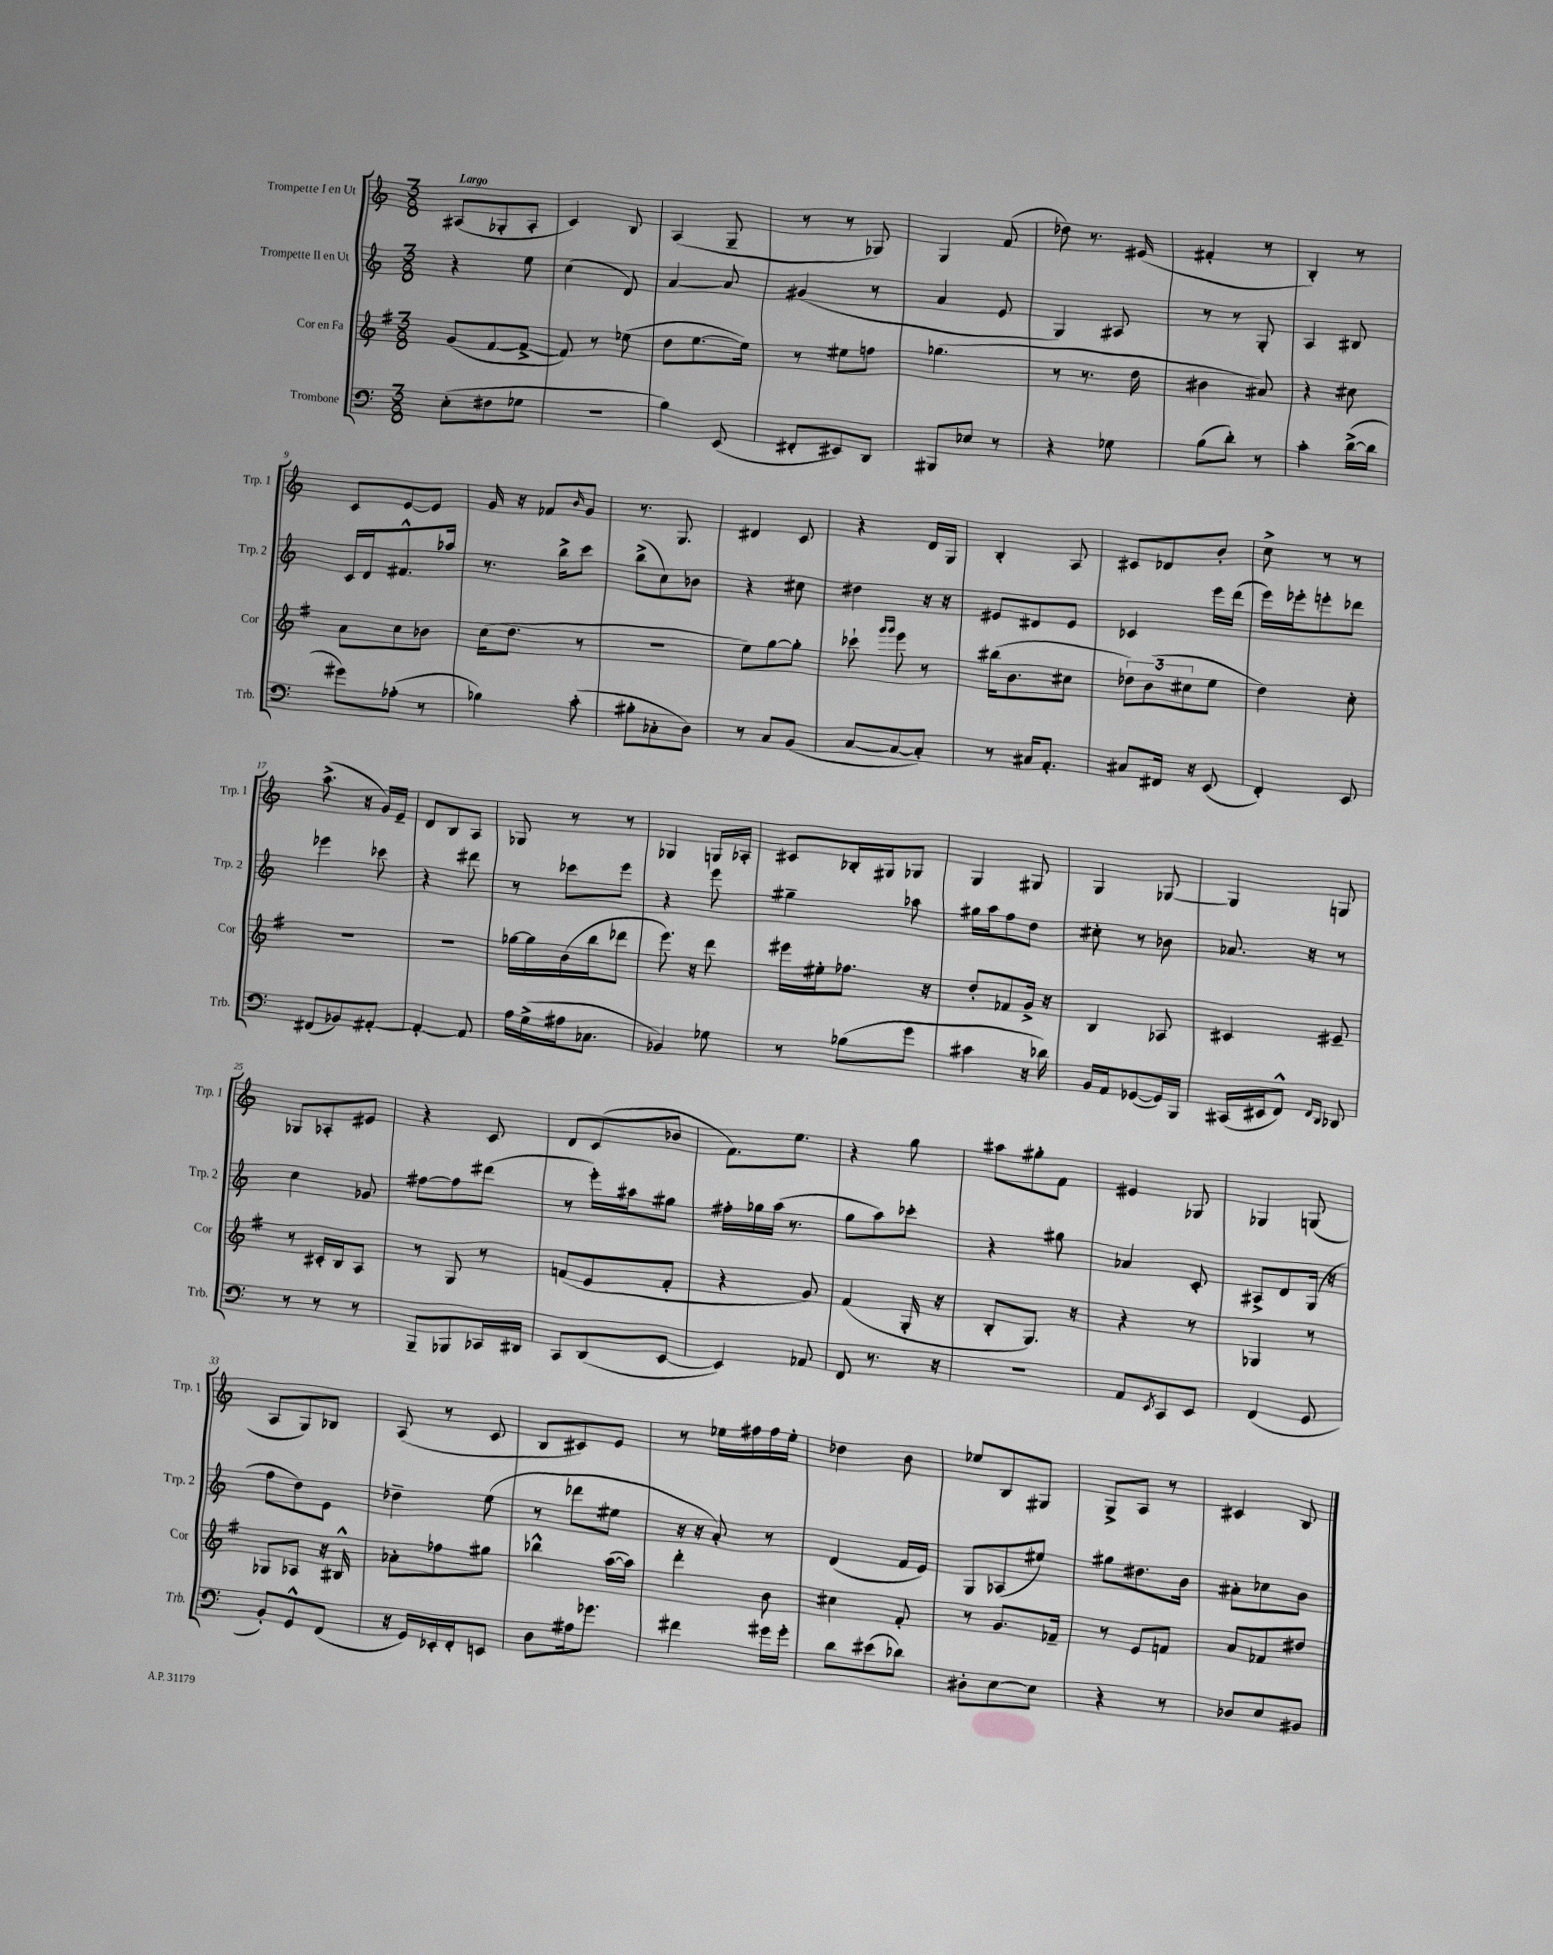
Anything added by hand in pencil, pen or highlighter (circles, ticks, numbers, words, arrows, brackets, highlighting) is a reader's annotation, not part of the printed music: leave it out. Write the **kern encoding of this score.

**kern	**kern	**kern	**kern
*part4	*part3	*part2	*part1
*staff4	*staff3	*staff2	*staff1
*I"Trombone	*I"Cor en Fa	*I"Trompette II en Ut	*I"Trompette I en Ut
*I'Trb.	*I'Cor	*I'Trp. 2	*I'Trp. 1
*clefF4	*clefG2	*clefG2	*clefG2
*k[]	*k[f#]	*k[]	*k[]
*M3/8	*M3/8	*M3/8	*M3/8
=1	=1	=1	=1
!	!	!	!LO:TX:a:B:t=Largo
(8E'\L	(8g/L	4r	(8A#X/L
8F#X\	[8f#/	.	8G-X'/
8G-X\J	8f#^/J_	8ee\	8A#'/J
=2	=2	=2	=2
4.r	8f#/])	(4cc\	4c/)
.	8r	.	.
.	(8ee-X\	8d/)	8B/
=3	=3	=3	=3
4B\)	8dd\L	[4a/	(4A/
.	[8.ee\	.	.
(8EE/	.	8a/]	8G~/
.	16ee\Jk])	.	.
=4	=4	=4	=4
8FF#X'/L	8r	(4g#X/	8r
8EE#X/)	8ee#X\L	.	8r
8DD/J	8ffn\J	8r	8G-X/)
=5	=5	=5	=5
8BBB#X/L	(4.gg-X\	4a/	4G/
8E-X/J	.	.	.
8r	.	8e/	(8f/
=6	=6	=6	=6
4r	8r	4G/)	8dd-X\)
.	8.r	.	8.r
8G-X\	.	8A#X/	.
.	16dd\	.	(16e#X/
=7	=7	=7	=7
(8B\L	4b#X\	8r	4f#X'/
8d'\J)	.	8r	.
8r	8a#X/)	8G'/	8r
=8	=8	=8	=8
4c'\	4r	4A/	4B'/)
([16d^\LL	8cc#X\	8B#X/	8r
16d\JJ]	.	.	.
!!LO:LB:g=z
=9	=9	=9	=9
8g#X\L)	8a\L	16c/LL	8c/L
.	.	16d/J	.
(8A-X'\J	8cc\	8.f#X^^/	[8e/
8r	8b-X\J	.	8e/J]
.	.	16aa-X/Jk	.
=10	=10	=10	=10
4B-X\)	(16cc\KL	8.r	16g/
.	8.dd\J	.	16r
.	.	.	8f-X/L
.	.	16bb^\KL	.
.	.	.	16qqb/
(8c'\	8r	8ccc\J	8g/J
=11	=11	=11	=11
8B#X'\L	4.r	(8bb^\L	8.r
8C-X'\	.	8cc\)	.
.	.	.	8.G/
8D\J)	.	8b-X\J	.
=12	=12	=12	=12
8r	8ee\L)	4r	4d#X/
8C/L	[8gg\	.	.
(8BB/J	8gg'\J]	8cc#X\	8c/
=13	=13	=13	=13
[8C/L	8ccc-X`\	4dd#X\	4r
.	16qqggg/LL	.	.
.	16qqggg/JJ	.	.
8C/_	8eee\	.	.
8C'/J])	8r	16r	16d/LL
.	.	16r	16G/JJ
=14	=14	=14	=14
8r	(16bb#X\KL	8e#X/L	4B'/
.	8.b\	.	.
16C#X/KL	.	8d#X/	.
8.AA'/J	.	.	.
.	8cc#X\J	8e#/J	8A/
=15	=15	=15	=15
8C#X/L	12dd-X\L)	4c-X/	8c#X/L
.	(12b\	.	.
16FF#X/Jk	.	.	8d-X/
.	12cc#X\	.	.
16r	.	.	.
(8EE/	8ee\J	16eee\LL	8b'/J
.	.	(16ddd\JJ	.
=16	=16	=16	=16
4FF'/)	4dd\)	16eee\LL)	8cc^\
.	.	16eee-X'\J	.
.	.	8eeen'\	8r
8EE/	8cc'\	8ddd-X\J	8r
!!LO:LB:g=z
=17	=17	=17	=17
(8FF#X/L	4.r	4eee-X\	(8.aa^\
8BB-X/)	.	.	.
.	.	.	16r
[8AA#X'/J	.	8ccc-X\	16g/LL)
.	.	.	16e~/JJ
=18	=18	=18	=18
4AA#'/_	4.r	4r	8d/L
.	.	.	8B/
8AA#/]	.	8ddd#X\	8A/J
=19	=19	=19	=19
16A\LL	[16gg-X\LL	8r	8G-X/
(16G^\	16gg-\]	.	.
16A#X\J	(16b\	8ccc-X\L	8r
8.C-X\J	16bb\J	.	.
.	8ddd-X\J	8eee\J	8r
=20	=20	=20	=20
4BB-X/)	8.eee\)	4r	4G-X/
.	16r	.	.
8G-X\	8ddd\	8eee\	16Gn/LL
.	.	.	16A-X'/JJ
=21	=21	=21	=21
8r	16eee#X\LL	4gg#X~\	8c#X/L
.	16ee#X'\J	.	.
(8B-X\L	8.ff-X\J	.	16B-X'/L
.	.	.	16G#X/J
8g\J	.	8aa-X\	8G-X/J
.	16r	.	.
=22	=22	=22	=22
4c#X\	8dd'/L	16gg#X\LL	4G/
.	.	16aa\J	.
.	8f-X/	8ff\	.
16r	16g^/Jk	8dd\J	8G#X/
16d-X\)	16r	.	.
=23	=23	=23	=23
16BB/LL	4B/	8cc#X'\	4G/
16AA/J	.	.	.
([8GG-X/	.	8r	.
16GG-/L])	8A-X/	8b-X\	[8G-X/
16BBB/JJ	.	.	.
=24	=24	=24	=24
(16CC#X/LL	4c#X/	8.a-X/	4G-/]
16EE#X/J	.	.	.
8FF^^/J)	.	.	.
.	.	16r	.
16qqFF/LL	.	.	.
16qqDD/JJ	.	.	.
8DD-X/	8e#X~/	8r	8Gn/
!!LO:LB:g=z
=25	=25	=25	=25
8r	8r	4cc\	8G-X/L
8r	16c#X'/LL	.	8A-X'/
.	16B/J	.	.
8r	8A/J	8g-X/	8e#X/J
=26	=26	=26	=26
8BBB~/L	8r	[8ff#X\L	4r
8BBB-X/	8G/	8ff#\]	.
16CC-X/L	8r	(8ddd#X\J	8c/
16DD#X/JJ	.	.	.
=27	=27	=27	=27
8CC/L	(8fn/L	8r	8d/L
(8DD/	8e/	16eee'\LL)	(8c/
.	.	16aa#X\J	.
[8EE/J	8f'/J	8gg#X\J	8b-X/J
=28	=28	=28	=28
4EE/])	4r	16ff#X'\LL	8.f\L)
.	.	16gg-X\	.
.	.	(16aa\JJ	.
.	.	8.r	8.ee\J
8AA-X/	8g/)	.	.
=29	=29	=29	=29
8FF/	(4f#/	8gg\L	4r
8.r	.	8aa\)	.
.	16G'/	8ccc-X'\J	8gg\
16r	16r	.	.
=30	=30	=30	=30
4.r	8B'/L	4r	8aa#X\L
.	8.G/J)	.	8gg#X'\
.	.	8gg#X\	8f\J
.	16r	.	.
=31	=31	=31	=31
8AA/L	4r	4a-X/	4e#X/
8qEE/	.	.	.
8CC/	.	.	.
8EE/J	8r	8c'/	8G-X/
=32	=32	=32	=32
(4FF/	4G-X/	8A#X^/L	4G-X/
.	.	8d/	.
8GG/	8r	(16G/Jk	(8Gn/
.	.	16r	.
!!LO:LB:g=z
=33	=33	=33	=33
8BB'/L)	8G-X/L	8ff\L	8A/L
8GG^^/	8A-X/J	8dd\)	8G/)
(8FF/J	16r	8e\J	8B-X/J
.	16B#X^^/	.	.
=34	=34	=34	=34
16r	8a-X'\L	4dd-X~\	(8A/
16GG/LL)	.	.	.
16EE-X'/	8ff-X\	.	8r
16FF'/J	.	.	.
8EEn/J	8gg#X\J	(8ee\	8c/
=35	=35	=35	=35
8D\L	4bb-X^^\	8r	8B/L
16A#X\k	.	8ddd-X\L	8c#X/)
8.g-X\J	.	.	.
.	([16aa\LL	8ee#X\J	8e/J
.	16aa\JJ])	.	.
=36	=36	=36	=36
4f#X\	4ddd'\	16r	8r
.	.	16r	.
.	.	8a'/)	16ee-X\LL
.	.	.	16ff#X\
16g#X\LL	8b\	8r	16ff#\
16g#'\JJ	.	.	16ee-'\JJ
=37	=37	=37	=37
8d\L	4cc#X\	(4d/	4dd-X\
(8e#X\	.	.	.
8d-X\J)	8f#'/	16f/LL	8b\
.	.	16e/JJ)	.
=38	=38	=38	=38
8D#X'\L	8r	8G/L	8ee-X/L
[8E\	8.g/L	(8A-X/	8B/
8E\J]	.	8ee#X/J)	8G#X/J
.	16f-X~/Jk	.	.
=39	=39	=39	=39
4r	8r	8gg#X\L	8G^/L
.	8e/L	8.dd#X\	8A/J
8r	8fn/J	.	8r
.	.	16b\Jk	.
=40	=40	=40	=40
8D-X/L	8a/L	8a#X'\L	4c#X/
8E/	8f-X/	8cc-X\	.
8BB#X/J	8dd#X/J	8b\J	8B/
==	==	==	==
*-	*-	*-	*-
